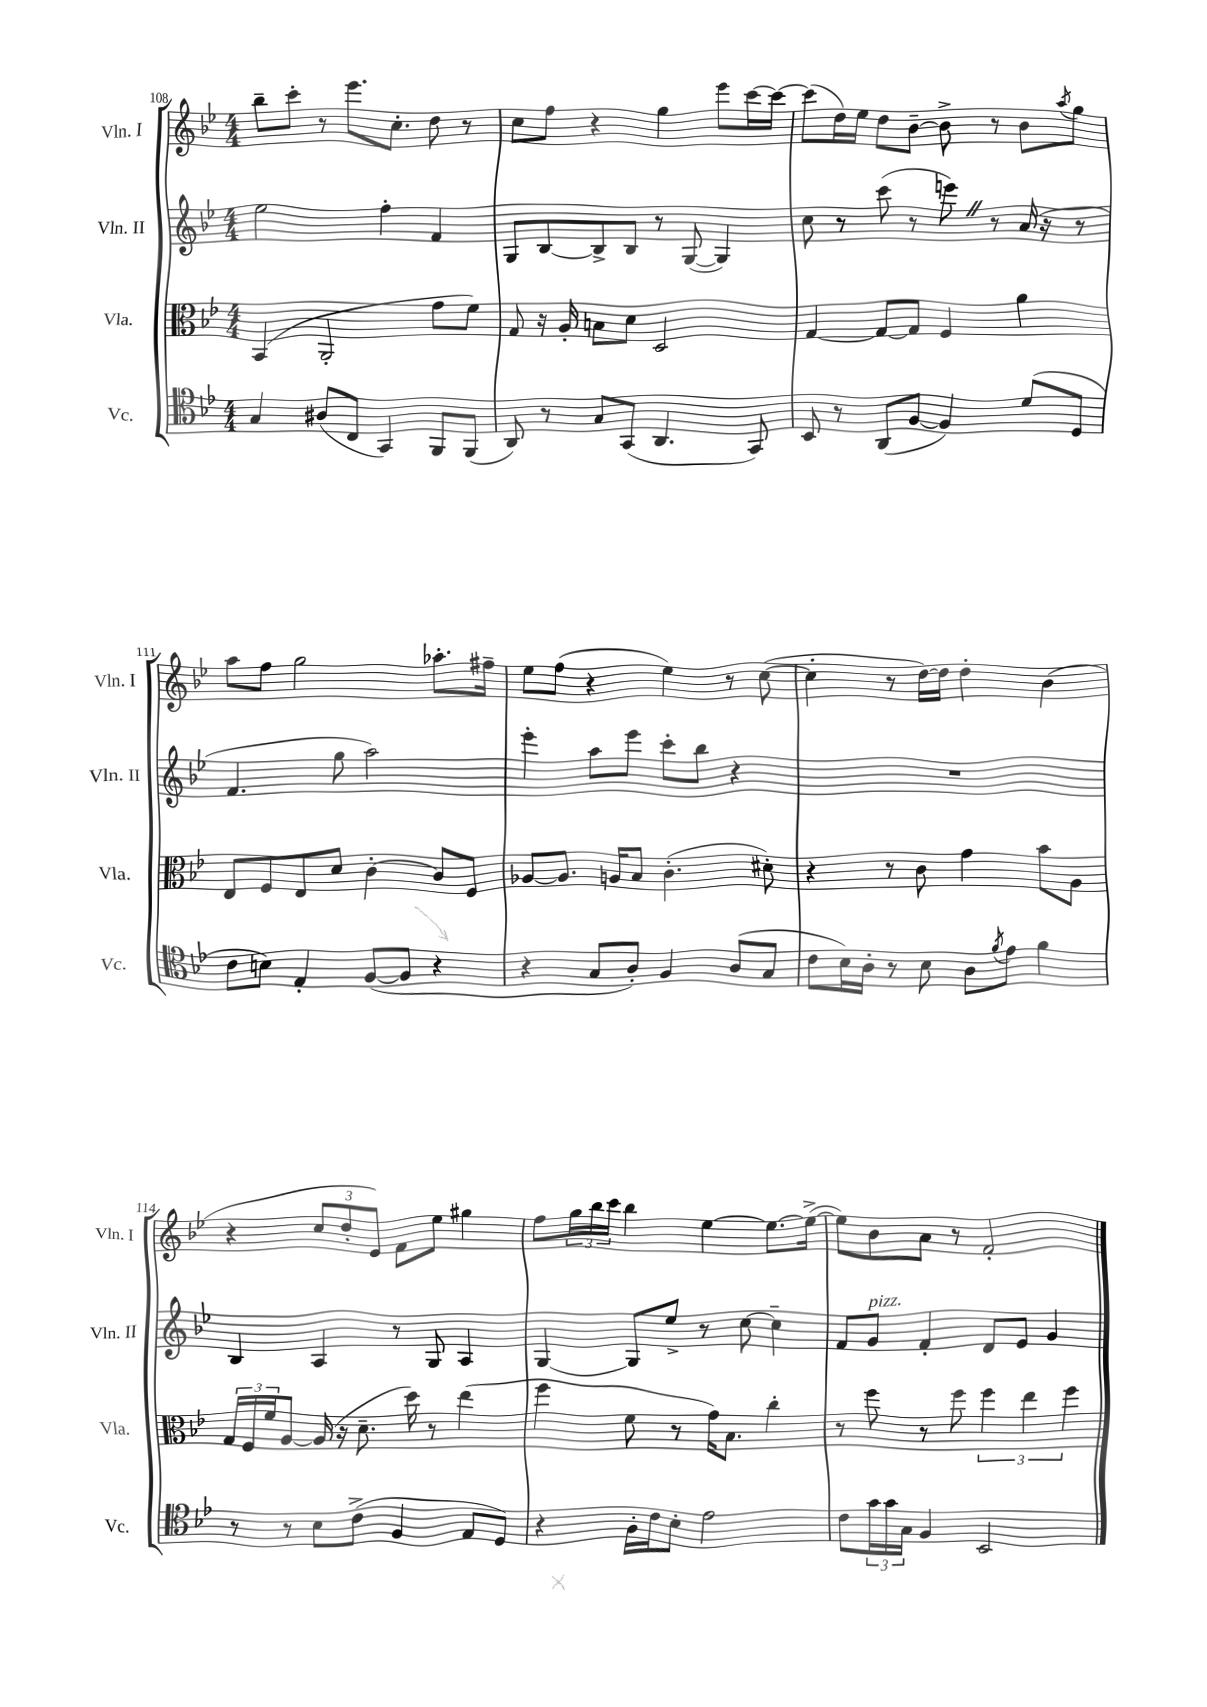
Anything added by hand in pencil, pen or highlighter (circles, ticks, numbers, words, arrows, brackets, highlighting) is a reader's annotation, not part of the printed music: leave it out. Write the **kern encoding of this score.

**kern	**kern	**kern	**kern
*staff4	*staff3	*staff2	*staff1
*clefC4	*clefC3	*clefG2	*clefG2
*k[b-e-]	*k[b-e-]	*k[b-e-]	*k[b-e-]
*M4/4	*M4/4	*M4/4	*M4/4
4G/	(4BB-/	2ee-\	8bb-~\L
.	.	.	8ccc'\J
(8A#/L	2AA'/	.	8r
8C/J	.	.	8.eee-\L
4GG/)	.	4ff'\	.
.	.	.	8.cc'\J
8FF/L	8g\L	4f/	8dd\
(8FF/J	8f\J)	.	8r
=	=	=	=
8AA/)	8G/	8G/L	8cc\L
8r	16r	[8B-/	8ff\J
.	16A'/	.	.
8G/L	8B\L	8B-^/]	4r
(8GG/J	8d\J	8B-/J	.
4.AA/	2D/	8r	4gg\
.	.	([8G/	.
.	.	4G/])	8eee-\L
8GG/)	.	.	[16ccc\L
.	.	.	16ccc\_JJ
=	=	=	=
8BB-/	[4G/	8cc\	(8ccc\]L
8r	.	8r	16dd\L)
.	.	.	16ee-\JJ
(8AA/L	8G/_L	(8ccc\	8dd\L
[8F/J	8G/]J	8r	[8b-~\J
4F/])	4F/	8eee\)	8b-^\]
.	.	8r	8r
(8d/L	4a\	(16a/	8b-\L
.	.	16r	.
.	.	.	8qaa/
8D/J	.	8r	8gg\J
=	=	=	=
8c\L	8E-/L	4.f/	8aa\L
8B\J)	8F/	.	8ff\J
4E-'/	8E-/	.	2gg\
.	8d/J	8gg\	.
([8F/L	[4c'\	2aa\)	.
8F/]J	.	.	.
4r	8c/]L	.	8.aa-'\L
.	8F/J	.	.
.	.	.	16ff#~\Jk
=	=	=	=
4r	[8A-/L	4eee-'\	8ee-\L
.	8.A-/]J	.	(8ff\J
8G/L	.	8aa\L	4r
.	16A/LK	.	.
8A'/J)	8B-/J	8eee-\J	.
4F/	(4.c'\	8ccc'\L	4ee-\)
.	.	8bb-\J	.
(8A/L	.	4r	8r
8G/J	8d#'\)	.	([8cc\
=	=	=	=
8c\L	4r	1r	4cc'\]
16B-\L)	.	.	.
16A'\JJ	.	.	.
8r	8r	.	8r
8B-\	8c\	.	[16dd\LL)
.	.	.	16dd\]JJ
8A\L	4g\	.	4dd'\
8qf/	.	.	.
8e-\J	.	.	.
4f\	8b-\L	.	(4b-\
.	8A\J	.	.
=	=	=	=
8r	24G/LL	4B-/	4r
.	24F/	.	.
.	24f/J	.	.
8r	[8A/J	.	.
8B-\L	(16A/]	4A/	12cc/L
.	16r	.	.
.	.	.	12dd'/
(8c^\J	8.d~\	.	.
.	.	.	12e-/J)
4F/	.	8r	8f\L
.	16dd\)	.	.
.	8r	8G/	8ee-\J
8E-/L	(4ee-\	4A/	4gg#\
8D/J)	.	.	.
=	=	=	=
4r	4ff\	[4G/	8ff\L
.	.	.	24gg\L
.	.	.	24bb-\
.	.	.	24ccc\JJ
16F'\LL	8f\	8G/]L	4bb-\
16c\J	.	.	.
8B-'\J	8r	8ee-^/J	.
2e-\	16g\LK)	8r	[4ee-\
.	8.B-\J	.	.
.	.	[8cc\	.
.	4cc'\	4cc~\]	8.ee-\_L
.	.	.	(16ee-^\_Jk
=	=	=	=
8c\L	8r	8f/L	8ee-\]L)
24g\L	8ff\	8g/J	8b-\
24g\	.	.	.
24G\JJ	.	.	.
4F/	8r	4f'/	8a\J
.	8ff\	.	8r
2BB-/	6ff\	8d/L	2f'/
.	.	8e-/J	.
.	6ee-\	.	.
.	.	4g/	.
.	6ff\	.	.
==	==	==	==
*-	*-	*-	*-
